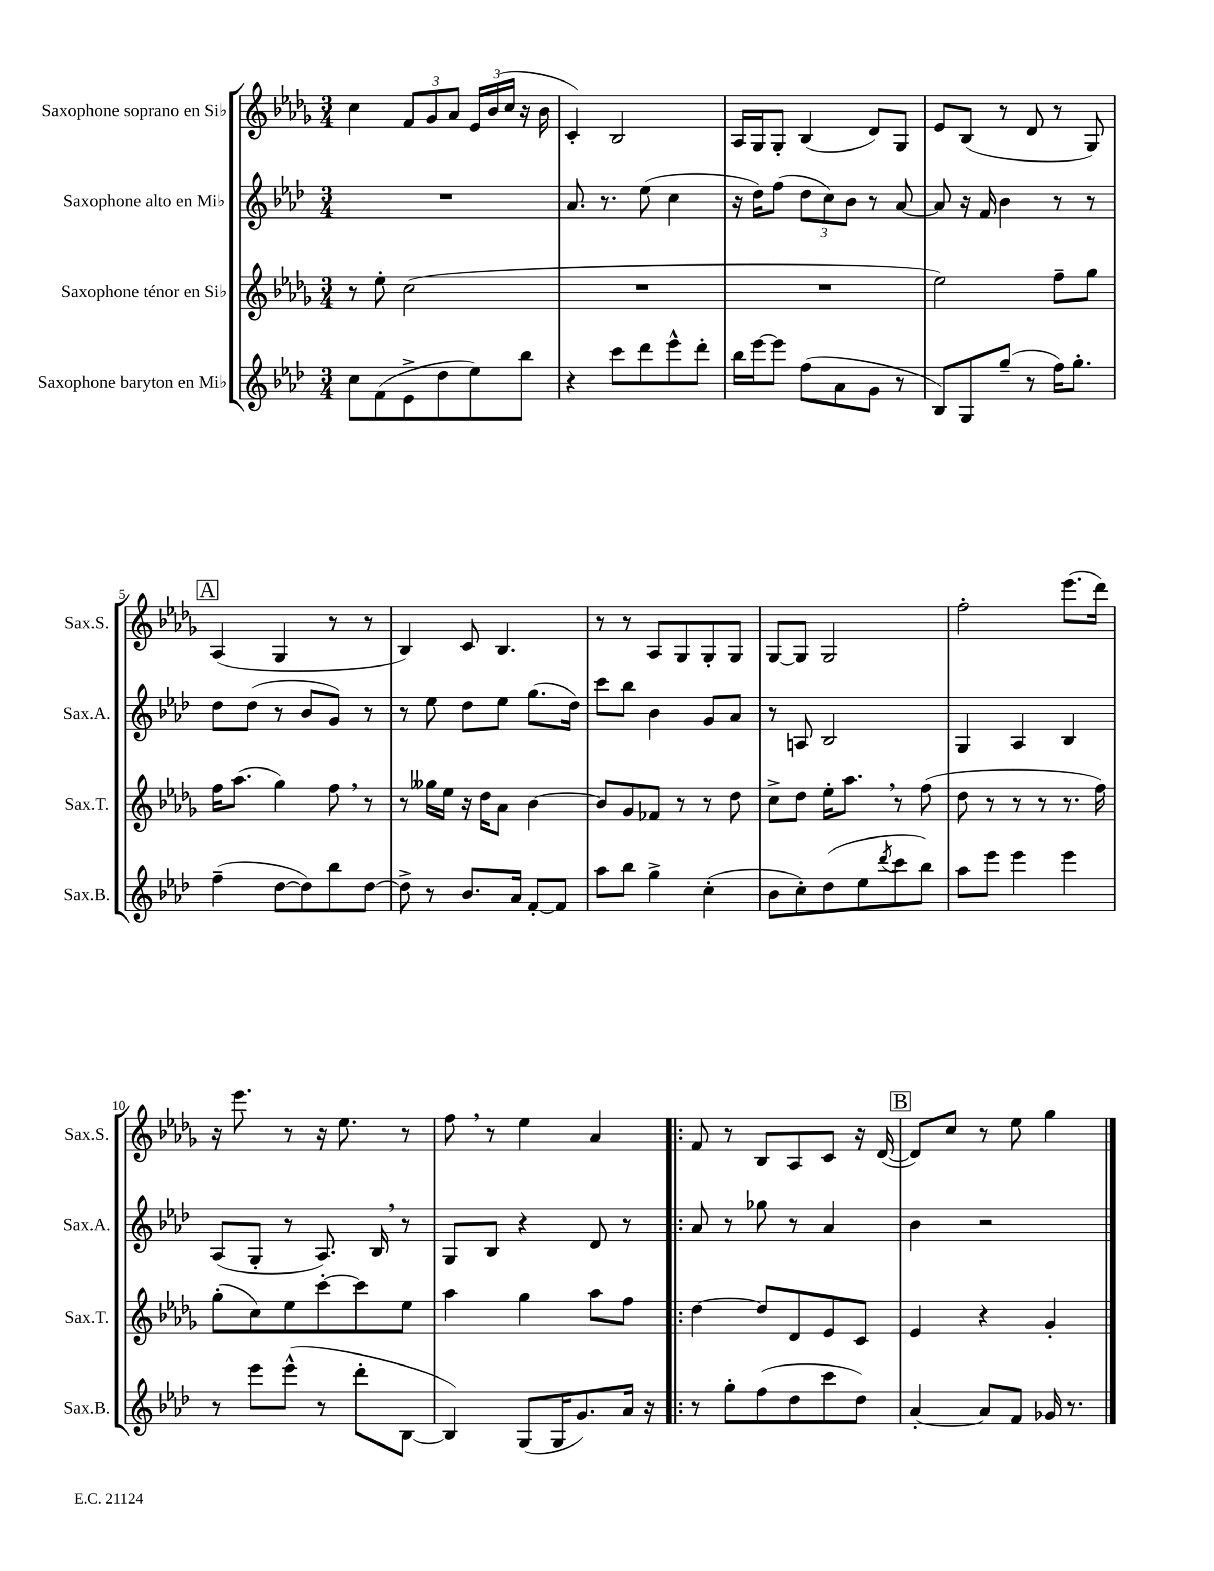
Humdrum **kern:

**kern	**kern	**kern	**kern
*part4	*part3	*part2	*part1
*staff4	*staff3	*staff2	*staff1
*I"Saxophone baryton en Mi♭	*I"Saxophone ténor en Si♭	*I"Saxophone alto en Mi♭	*I"Saxophone soprano en Si♭
*I'Sax.B.	*I'Sax.T.	*I'Sax.A.	*I'Sax.S.
*clefG2	*clefG2	*clefG2	*clefG2
*k[b-e-a-d-]	*k[b-e-a-d-g-]	*k[b-e-a-d-]	*k[b-e-a-d-g-]
*M3/4	*M3/4	*M3/4	*M3/4
=1	=1	=1	=1
8cc\L	8r	2.r	4cc\
(8f\	8ee-'\	.	.
8e-^\	(2cc\	.	12f/L
.	.	.	12g-/
8dd-\	.	.	.
.	.	.	12a-/J
8ee-\)	.	.	24e-/LL
.	.	.	(24b-/
.	.	.	24cc/JJ
8bb-\J	.	.	16r
.	.	.	16b-\
=2	=2	=2	=2
4r	2.r	8.a-/	4c'/)
.	.	8.r	.
8ccc\L	.	.	2B-/
8ddd-\	.	(8ee-\	.
8eee-^^\	.	4cc\	.
8ddd-'\J	.	.	.
=3	=3	=3	=3
16bb-\LL	2.r	16r	16A-/LL
[16eee-\J	.	16dd-\KL)	16G-/J
8eee-\J]	.	(8ff\J	8G-'/J
(8ff\L	.	12dd-\L	(4B-/
.	.	12cc\)	.
8a-\	.	.	.
.	.	12b-\J	.
8g\J	.	8r	8d-/L)
8r	.	[8a-/	8G-/J
=4	=4	=4	=4
8B-/L)	2ee-\)	8a-/]	8e-/L
8G/	.	16r	(8B-/J
.	.	16f/	.
(8gg~/J	.	4b-\	8r
8r	.	.	8d-/
16ff\KL)	8ff~\L	8r	8r
8.gg'\J	.	.	.
.	8gg-\J	8r	8G-/)
!!LO:LB:g=z
!!LO:REH:place=s1:t=A
=5	=5	=5	=5
(4ff~\	16ff\KL	8dd-\L	(4A-/
.	(8.aa-\J	.	.
.	.	(8dd-\J	.
[8dd-\L	4gg-\)	8r	4G-/
8dd-\])	.	8b-/L	.
8bb-\	8ff,\	8g/J)	8r
[8dd-\J	8r	8r	8r
=6	=6	=6	=6
8dd-^\]	8r	8r	4B-/)
8r	16gg--X\LL	8ee-\	.
.	16ee-\JJ	.	.
8.b-/L	16r	8dd-\L	8c/
.	16dd-\KL	.	.
.	8a-\J	8ee-\J	4.B-/
16a-/Jk	.	.	.
[8f'/L	[4b-\	(8.gg\L	.
8f/J]	.	.	.
.	.	16dd-\Jk)	.
=7	=7	=7	=7
8aa-\L	8b-/L]	8ccc\L	8r
8bb-\J	8g-/	8bb-\J	8r
4gg^\	8f-X/J	4b-\	8A-/L
.	8r	.	8G-/
(4cc'\	8r	8g/L	8G-'/
.	8dd-\	8a-/J	8G-/J
=8	=8	=8	=8
8b-\L	8cc^\L	8r	[8G-/L
8cc'\)	8dd-\J	8An/	8G-/J]
(8dd-\	16ee-'\KL	2B-/	2G-/
.	8.aa-,\J	.	.
8ee-\	.	.	.
8qddd-/	.	.	.
8ccc\	8r	.	.
8bb-\J)	(8ff\	.	.
=9	=9	=9	=9
8aa-\L	8dd-\	4G/	2ff'\
8eee-\J	8r	.	.
4eee-\	8r	4A-/	.
.	8r	.	.
4eee-\	8.r	4B-/	(8.eee-\L
.	16ff\)	.	16ddd-\Jk)
!!LO:LB:g=z
=10	=10	=10	=10
8r	(8gg-'\L	(8A-/L	16r
.	.	.	8.eee-\
8eee-\L	8cc\)	8G'/J	.
(8eee-^^\J	8ee-\	8r	8r
8r	[8ccc'\	8.A-/)	16r
.	.	.	8.ee-\
8ddd-'\L	8ccc\]	.	.
.	.	16B-,/	.
[8B-\J	8ee-\J	8r	8r
=11	=11	=11	=11
4B-/])	4aa-\	8G/L	8ff,\
.	.	8B-/J	8r
(8G/L	4gg-\	4r	4ee-\
16G/K	.	.	.
8.g/)	.	.	.
.	8aa-\L	8d-/	4a-/
16a-/Jk	8ff\J	8r	.
16r	.	.	.
=12!|:	=12!|:	=12!|:	=12!|:
8r	[4dd-\	8a-/	8f/
8gg'\L	.	8r	8r
(8ff\	8dd-/L]	8gg-X\	8B-/L
8dd-\	8d-/	8r	8A-/
8ccc\	8e-/	4a-/	8c/J
8dd-\J)	8c/J	.	16r
.	.	.	([16d-/
!!LO:REH:place=s1:t=B
=13	=13	=13	=13
[4a-'/	4e-/	4b-\	8d-/L])
.	.	.	8cc/J
8a-/L]	4r	2r	8r
8f/J	.	.	8ee-\
16g-X/	4g-'/	.	4gg-\
8.r	.	.	.
==	==	==	==
*-	*-	*-	*-
